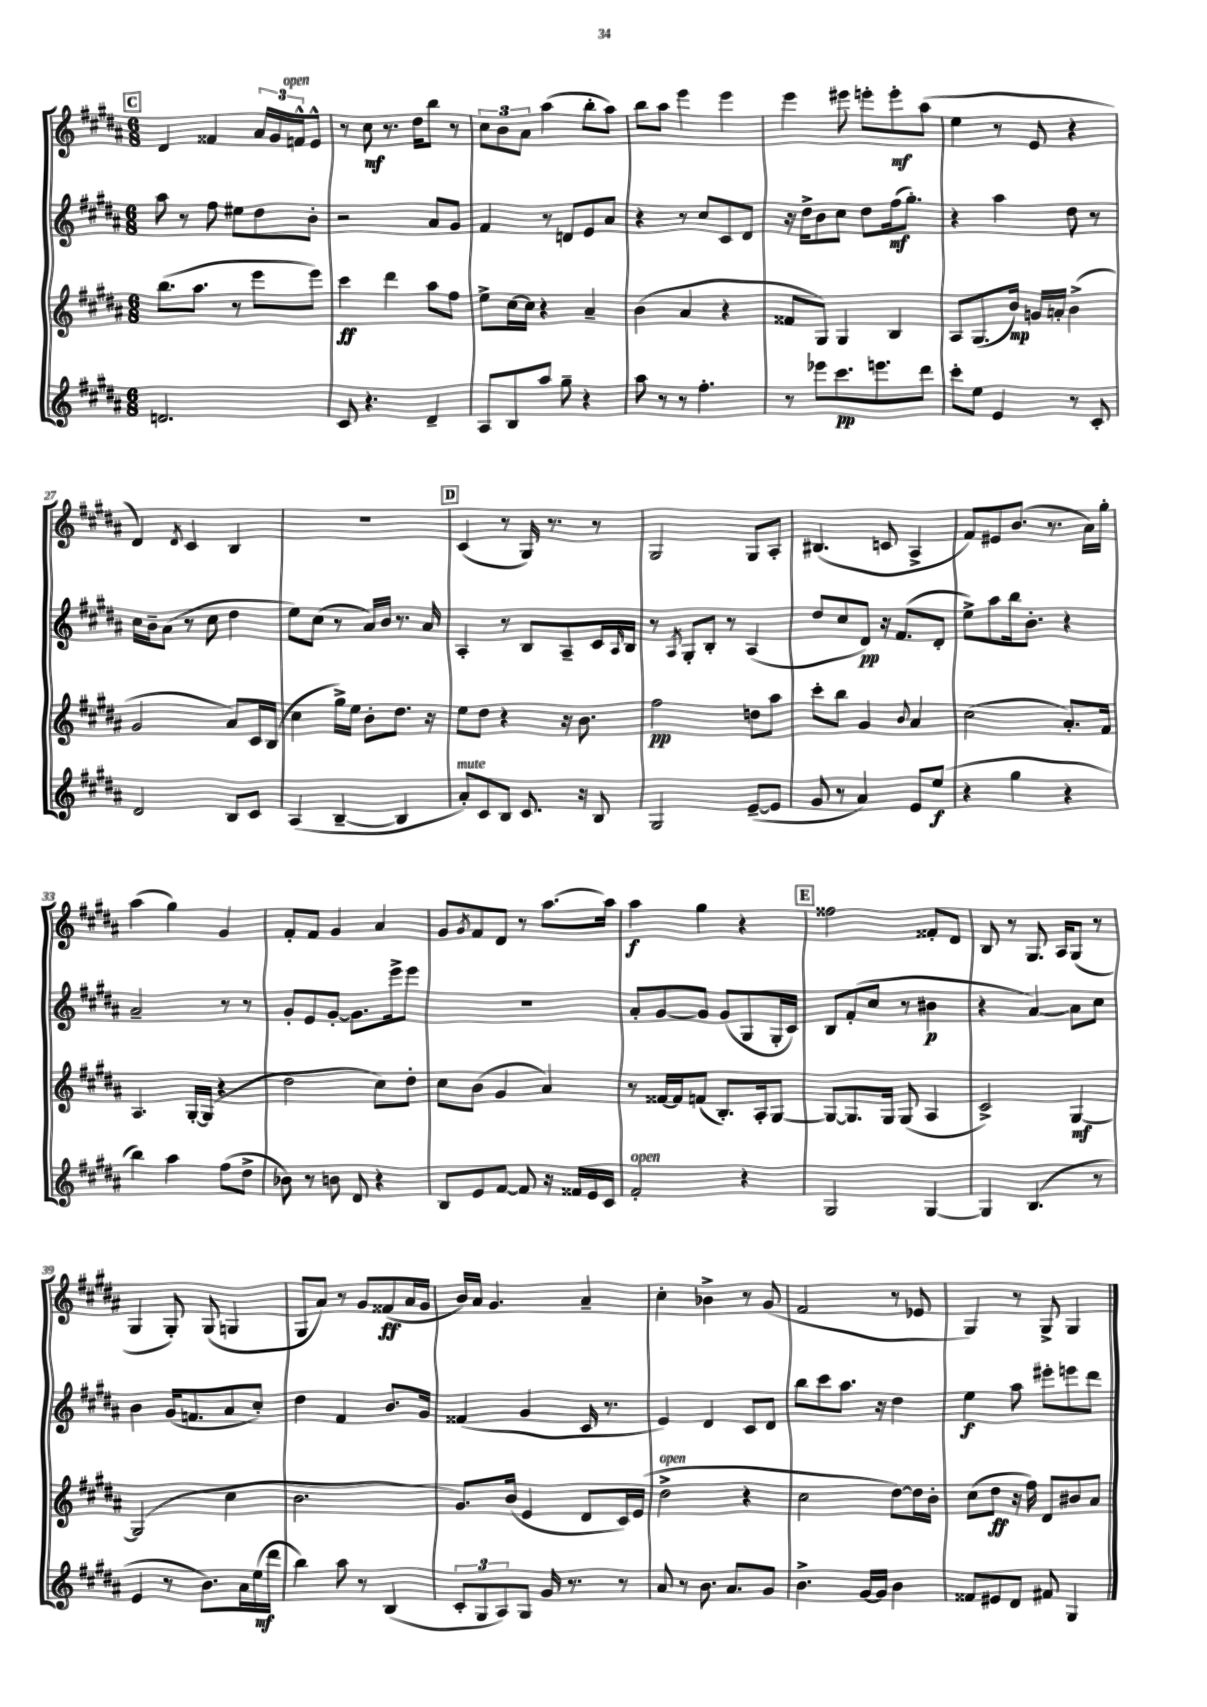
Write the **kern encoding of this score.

**kern	**kern	**kern	**kern
*staff4	*staff3	*staff2	*staff1
*clefG2	*clefG2	*clefG2	*clefG2
*k[f#c#g#d#a#]	*k[f#c#g#d#a#]	*k[f#c#g#d#a#]	*k[f#c#g#d#a#]
*M6/8	*M6/8	*M6/8	*M6/8
2.d	(8.bb	8aa#	4d#
.	.	8r	.
.	8.aa#	.	.
.	.	8ff#	4f##
.	8r	8ee#	.
.	8eee	8dd#	24a#
.	.	.	24g#
.	.	.	24f^^
.	8eee)	8b'	8e^^
=	=	=	=
8c#	4ccc#	2r	8r
4.r	.	.	8cc#
.	4ddd#	.	8.r
.	.	.	16dd#
4d#~	8aa#	8a#	8bb
.	8ff#	8g#	8r
=	=	=	=
8A#	8ee^	4f#	12cc#
.	.	.	12b
8B	[16cc#	.	.
.	.	.	12a#
.	16cc#]	.	.
8aa#	4r	8r	(4aa#
8gg#~	.	8d	.
4r	4a#~	8e	8bb'
.	.	8a#	8aa#)
=	=	=	=
8aa#	(4b	4r	8bb
8r	.	.	8aa#
8r	4a#	8r	4eee
4.ff#'	.	8cc#	.
.	4r	8c#	4eee
.	.	8d#	.
=	=	=	=
8r	8f##	16r	4eee
.	.	16dd#^	.
8eee-	8G#)	8b	.
8.ccc#	4G#	8cc#	8eee#
.	.	8dd#	8eee'
8.eee	.	.	.
.	4B	(16ff#	8eee'
.	.	8.gg#')	.
8ddd#	.	.	(8aa#
=	=	=	=
8ccc#'	8A#	4r	4ee
8ee	(8.G#	.	.
4e	.	4aa#	8r
.	16b)	.	.
.	16g	.	8e
.	16a'	.	.
8r	(4b^	8dd#	4r
8c#'	.	8r	.
=	=	=	=
2d#	2g#	16cc#	4d#)
.	.	16b~	.
.	.	(8a#	.
.	.	.	8qd#
.	.	8r	4c#
.	.	8cc#	.
8B	8a#)	4dd#	4B
8c#	16c#	.	.
.	(16B	.	.
=	=	=	=
(4A#	4cc#	8ee)	2.r
.	.	(8cc#	.
[4B~	16gg#^)	8r	.
.	16ee	.	.
.	8b'	16a#)	.
.	.	16b	.
4B]	8.dd#	8.r	.
.	16r	16a#	.
=	=	=	=
8a#')	8ee	4A#'	(4c#
8c#	8dd#	.	.
8B	4r	8r	8r
8.c#	.	8B	16G#)
.	.	.	8.r
.	16r	8A#~	.
16r	8.b	.	.
8B	.	16c#	8r
.	.	16qqA#	.
.	.	16B	.
=	=	=	=
2G#	2ff#	8r	2G#
.	.	8qA#	.
.	.	8G#'	.
.	.	8B'	.
.	.	8r	.
([8e~	8dd	(4A#	8G#
8e]	8aa#	.	8A#'
=	=	=	=
8g#	8ccc#'	8dd#	(4.B#
8r	8bb	8cc#	.
4a#)	4g#	8d#)	.
.	.	16r	8c
.	.	(8.f#	.
.	8qqb	.	.
8e	4a#	.	4A#^
(8ee	.	8d#'	.
=	=	=	=
4r	(2cc#	8ee^)	8f#)
.	.	8aa#	8e#
4gg#	.	16bb	(8.b
.	.	8.b'	.
.	.	.	8.r
4r	8.a#')	4r	.
.	.	.	16a#)
.	16f#	.	16gg#'
=	=	=	=
4bb)	4.A#	2a#~	(4aa#
4aa#	.	.	4gg#)
.	[16G#'	.	.
.	(16G#]	.	.
(8ff#	4r	8r	4g#
8dd#^	.	8r	.
=	=	=	=
8b-)	2dd#	8g#'	8f#'
8r	.	8e	8f#
8b	.	[8g#'	4g#
8d#	.	8.g#]	.
4r	8cc#)	.	4a#
.	.	16eee^	.
.	8dd#'	8eee	.
=	=	=	=
8B	8cc#	2.r	8g#
.	.	.	8qg#
8e	(8b	.	8f#
[8f#	4g#	.	8d#
8f#]	.	.	8r
16r	4a#)	.	[8.aa#
16f##	.	.	.
16e	.	.	.
16c#	.	.	16aa#]
=	=	=	=
2f#'	8r	8a#'	4aa#
.	[16f##	[8g#	.
.	16f##]	.	.
.	(8f	8g#]	4gg#
.	8.B')	(8g#	.
4r	.	8G#	4r
.	16A#'	.	.
.	[8G#	16G#'	.
.	.	16c#)	.
=	=	=	=
2G#	8G#_	8B	2ff##
.	8.G#]	(8f#'	.
.	.	8cc#	.
.	16G#	.	.
.	(8G#	8r	.
[4G#	4A#	4b#	8f##'
.	.	.	8d#
=	=	=	=
4G#]	2c#^)	4r	8B
.	.	.	8r
(4.B	.	[4a#)	8.G#
.	.	.	16A#
.	[4G#	8a#]	(8G#
8r	.	8cc#	8r
=	=	=	=
4e	(2G#]	4b	4G#
8r	.	(16g#	8G#')
.	.	8.f	.
8.b)	.	.	(8G#
.	4cc#	8a#	4G
16a#	.	.	.
(16ee	.	8cc#')	.
16ddd#	.	.	.
=	=	=	=
4bb)	2.b	4dd#	8G#
.	.	.	8a#)
8aa#	.	4f#	8r
8r	.	.	8g#
(4B	.	8.b	(8f##
.	.	.	16a#
.	.	16g#	16g#
=	=	=	=
12c#'	8.g#)	(4f##	16b)
.	.	.	16a#
12G#	.	.	.
.	.	.	4.g#
12A#)	.	.	.
.	(16b	.	.
8G#	4e	4g#	.
16g#	.	.	.
8.r	.	.	.
.	8d#	16c#	4a#~
.	.	8.r	.
8r	16c#)	.	.
.	(16e	.	.
=	=	=	=
8a#	2dd#^	4e)	4cc#'
8r	.	.	.
8.b	.	4d#	4b-^
8.a#	.	.	.
.	4r	8c#	8r
8g#	.	8d#	(8g#
=	=	=	=
4.b^	2cc#	8bb	2f#
.	.	8ccc#	.
.	.	8.aa#	.
[16g#	.	.	.
16g#]	.	16r	.
4b	[8dd#)	4dd#	8r
.	16dd#]	.	8e-
.	16b'	.	.
=	=	=	=
8f##	(8cc#	4ee	4G#)
8e#	8dd#	.	.
8d#	16r	8aa#	8r
.	16ff#)	.	.
8f#	8d#	8eee#'	8G#^
4G#	8b#	8eee	4G#
.	8a#	8ddd#	.
==	==	==	==
*-	*-	*-	*-
